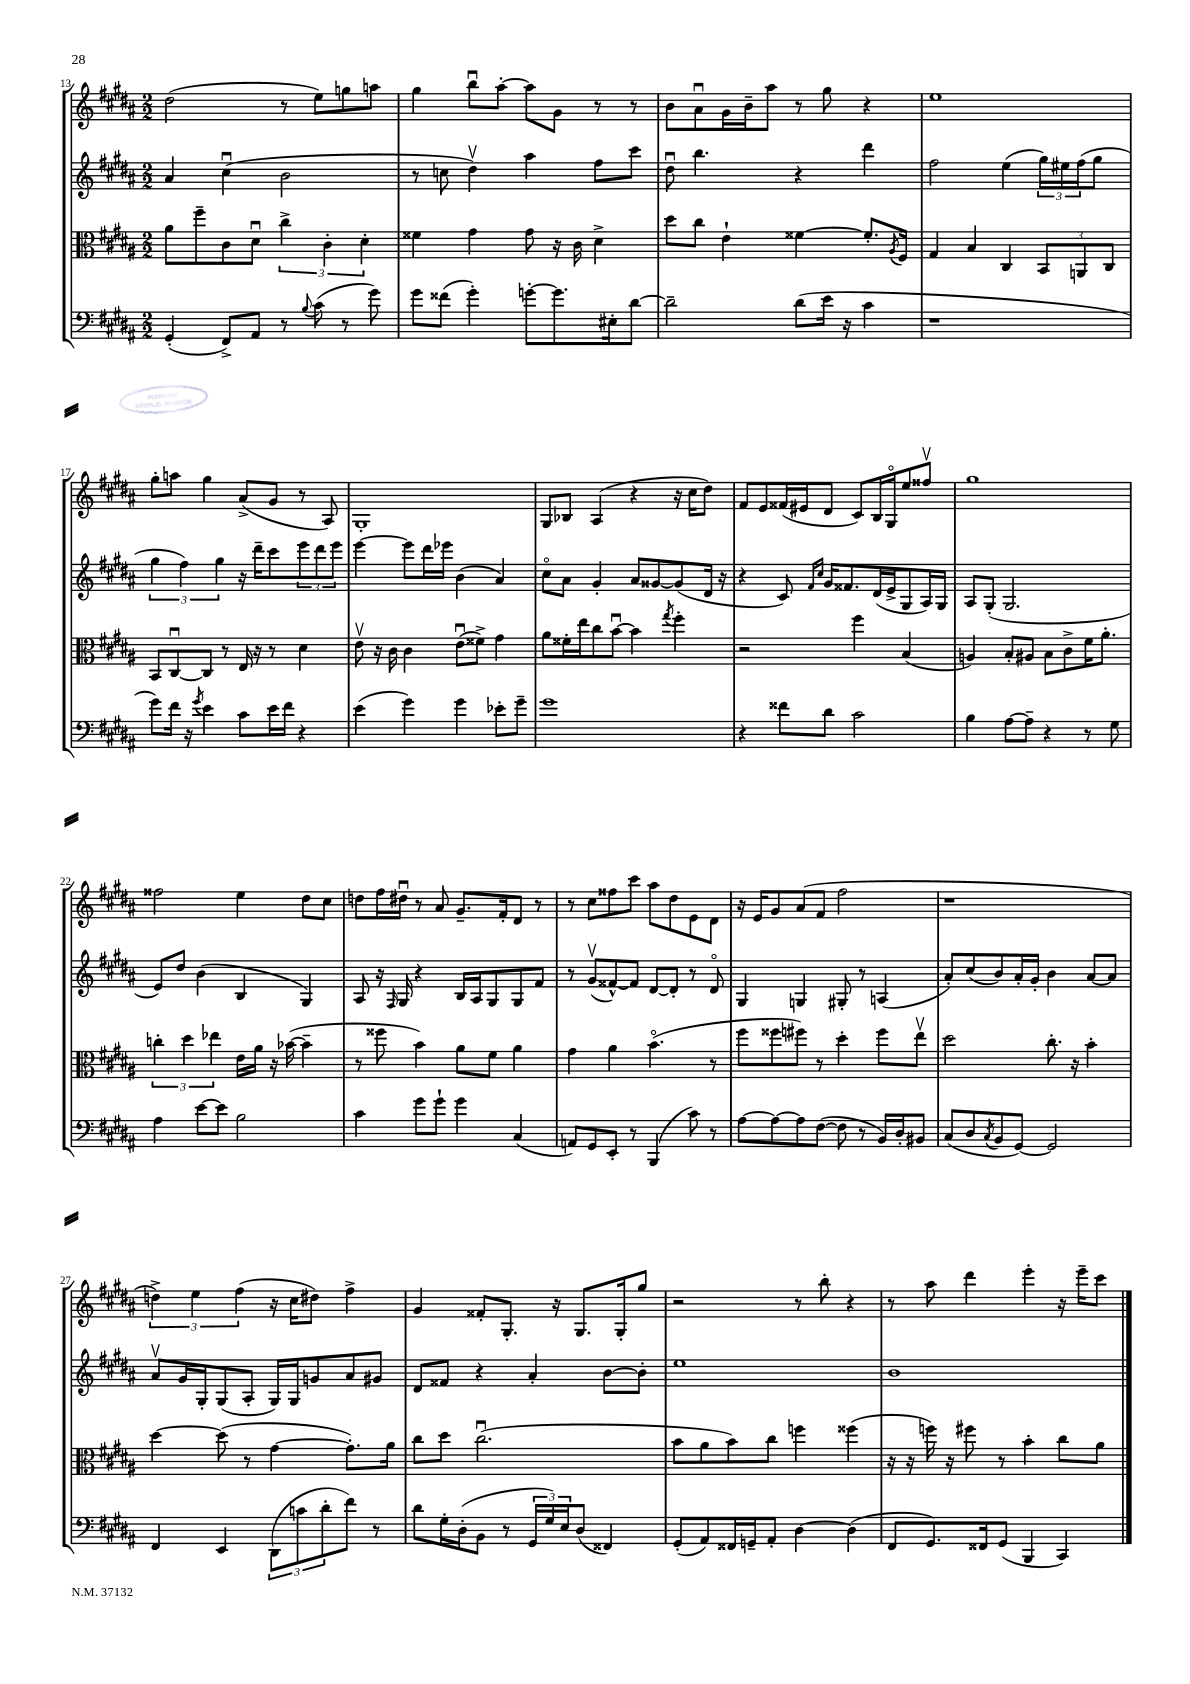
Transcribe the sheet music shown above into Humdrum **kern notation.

**kern	**kern	**kern	**kern
*staff4	*staff3	*staff2	*staff1
*clefF4	*clefC3	*clefG2	*clefG2
*k[f#c#g#d#a#]	*k[f#c#g#d#a#]	*k[f#c#g#d#a#]	*k[f#c#g#d#a#]
*M2/2	*M2/2	*M2/2	*M2/2
(4GG#'	8a#	4a#	(2dd#
.	8ff#~	.	.
8FF#^)	8c#	(4cc#u	.
8AA#	8d#u	.	.
8r	6cc#^	2b	8r
8qqB	.	.	.
(8c#	.	.	8ee)
.	6c#'	.	.
8r	.	.	8gg
.	6d#'	.	.
8g#)	.	.	8aa
=	=	=	=
8g#	4f##	8r	4gg#
(8f##	.	8cc	.
4g#')	4g#	4dd#v)	8bbu
.	.	.	[8aa#'
[8g'	8g#	4aa#	8aa#]
8.g]	16r	.	8g#
.	16c#	.	.
.	4d#^	8ff#	8r
16E#'	.	.	.
[8d#	.	8ccc#	8r
=	=	=	=
2d#~]	8dd#	8dd#u	8b
.	8cc#	4.bb	8a#u
.	4e`	.	16g#
.	.	.	16b~
.	.	.	8aa#
(8d#	[4f##	4r	8r
16e	.	.	8gg#
16r	.	.	.
4c#	8.f##']	4ddd#	4r
.	8qA#	.	.
.	16F#	.	.
=	=	=	=
1r	4G#	2ff#	1ee
.	4B	.	.
.	4C#	(4ee	.
.	12BB	24gg#)	.
.	.	24ee#	.
.	12AA	(24ff#	.
.	.	8gg#	.
.	12C#	.	.
=	=	=	=
8g#)	8BB	6gg#	8gg#'
16f#	[8C#u	.	8aa
.	.	6ff#)	.
16r	.	.	.
8qg#	.	.	.
4e	8C#]	.	4gg#
.	.	6gg#	.
.	8r	.	.
8c#	16E	16r	(8a#^
.	16r	16ddd#~	.
16e	8r	8ccc#	8g#
16f#	.	.	.
4r	4d#	12eee	8r
.	.	12ddd#	.
.	.	.	8A#)
.	.	12eee	.
=	=	=	=
(4e	8ev	[4eee	1G#'
.	16r	.	.
.	16c#	.	.
4g#)	4c#	8eee]	.
.	.	16ddd#	.
.	.	16eee-	.
4g#	(8eu	(4b	.
.	8f##^)	.	.
8e-'	4g#	4a#)	.
8g#~	.	.	.
=	=	=	=
1g#	8a#	8cc#o	8G#
.	16f##'	8a#	8B-
.	16ee	.	.
.	8cc#	4g#'	(4A#
.	[8bu	.	.
.	4b]	8a#	4r
.	.	[8g##	.
.	8qgg#	.	.
.	4ff#'	(8g##]	16r
.	.	.	16cc#
.	.	16d#	8dd#)
.	.	16r	.
=	=	=	=
4r	2r	4r	8f#
.	.	.	8e
8f##	.	8c#)	(16f##
.	.	.	16e#
.	.	16qqf#	.
.	.	16qqcc#	.
8d#	.	16g#	8d#
.	.	8.f##	.
2c#	4ff#	.	8c#)
.	.	(16d#	16B
.	.	16e^	16G#o
.	(4B	8G#	8ee
.	.	16A#)	8ff##v
.	.	16G#	.
=	=	=	=
4B	4A)	8A#	1gg#
.	.	(8G#'	.
[8A#	8B'	2.G#	.
8A#~]	8A#	.	.
4r	8B	.	.
.	8c#^	.	.
8r	16f#	.	.
.	8.a#'	.	.
8G#	.	.	.
=	=	=	=
4A#	6cc'	8e)	2ff##
.	.	8dd#	.
.	6dd#	.	.
[8e	.	(4b	.
.	6ee-	.	.
8e]	.	.	.
2B	16e	4B	4ee
.	16a#	.	.
.	16r	.	.
.	([16b-	.	.
.	4b-~]	4G#)	8dd#
.	.	.	8cc#
=	=	=	=
4c#	8r	8A#	8dd
.	8ff##	16r	16ff#
.	.	16qqF#	.
.	.	16G#	16dd#u
8g#	4b)	4r	8r
8g#`	.	.	8a#
4g#	8a#	16B	8.g#~
.	.	16A#	.
.	8f#	8G#	.
.	.	.	16f#'
(4C#	4a#	8G#	8d#
.	.	8f#	8r
=	=	=	=
8AA)	4g#	8r	8r
8GG#	.	(8g#v	8cc#
8EE'	4a#	[8f##^^)	8ff##
8r	.	8f##]	8ccc#
(4BBB	(4.bo	[8d#	8aa#
.	.	8d#']	8dd#
8c#)	.	8r	8e
8r	8r	8d#o	8d#
=	=	=	=
[8A#	8ff#	4G#	16r
.	.	.	16e
8A#_	8ff##	.	8g#
8A#]	8ff#)	4G	(8a#
([8F#	8r	.	8f#
8F#]	4dd#'	8G#'	2ff#
8r	.	8r	.
16BB)	8ff#	(4A	.
16D#'	.	.	.
8BB#	8eev	.	.
=	=	=	=
(8C#	2dd#	8a#')	1r
8D#	.	(8cc#	.
8qC#	.	.	.
8BB	.	8b)	.
[8GG#)	.	16a#'	.
.	.	16g#'	.
2GG#]	8.cc#'	4b	.
.	16r	.	.
.	4b'	[8a#	.
.	.	8a#]	.
=	=	=	=
4FF#	[4dd#	8a#v	6dd^)
.	.	16g#	.
.	.	.	6ee
.	.	16G#'	.
4EE	(8dd#]	(8G#	.
.	.	.	(6ff#
.	8r	8A#'	.
(12DD#	[4g#	16G#)	16r
.	.	16G#	16cc#
12c	.	.	.
.	.	8g	8dd#)
12d#'	.	.	.
8f#)	8.g#'])	8a#	4ff#^
8r	.	8g#	.
.	16a#	.	.
=	=	=	=
8d#	8cc#	8d#	4g#
16G#'	8dd#	8f##	.
(16D#'	.	.	.
8BB	(2.cc#u	4r	8f##'
8r	.	.	8.G#'
24GG#	.	4a#'	.
24G#)	.	.	.
.	.	.	16r
24E	.	.	.
(8D#	.	.	8.G#
4FF##)	.	[8b	.
.	.	.	16G#'
.	.	8b']	8gg#
=	=	=	=
(8GG#'	8b	1ee	2r
8AA#)	8a#	.	.
16FF##	8b)	.	.
16GG~	.	.	.
8AA#'	8cc#	.	.
[4D#	4ff	.	8r
.	.	.	8bb'
(4D#]	(4ff##	.	4r
=	=	=	=
8FF#	16r	1b	8r
.	16r	.	.
8.GG#)	16ff)	.	8aa#
.	16r	.	.
.	8ff#	.	4ddd#
16FF##	.	.	.
(8GG#	8r	.	.
4BBB	4b'	.	4eee'
4CC#)	8cc#	.	16r
.	.	.	16eee~
.	8a#	.	8ccc#
==	==	==	==
*-	*-	*-	*-
